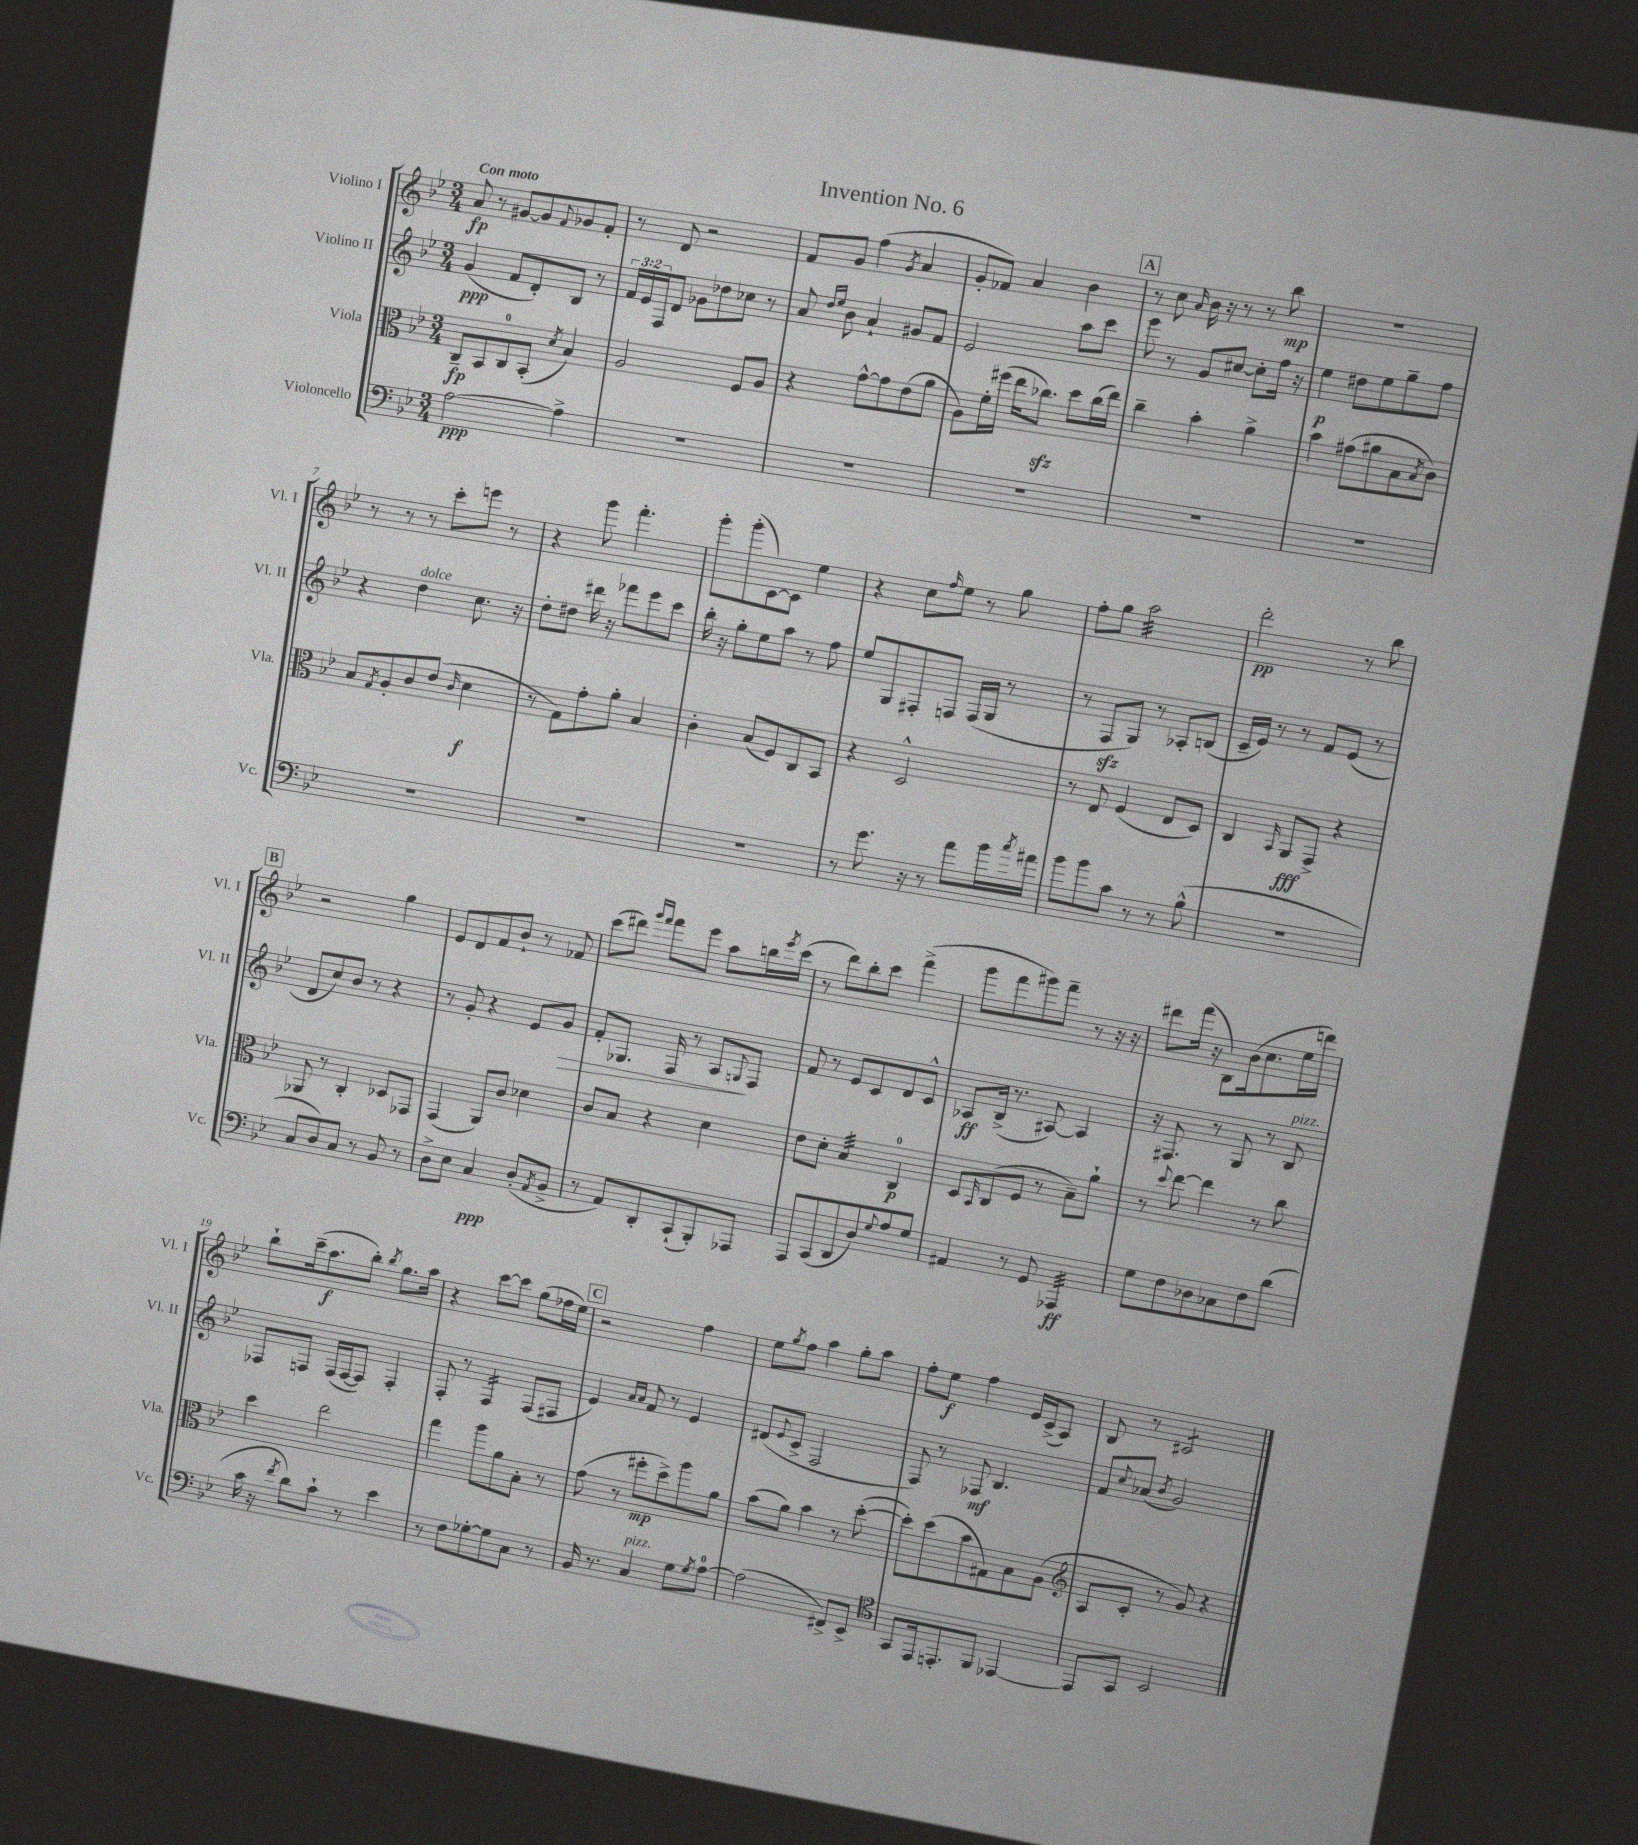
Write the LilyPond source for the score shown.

\header { title = "Invention No. 6" }
<<
\new StaffGroup <<
\new Staff = "s0" \with { instrumentName = "Violino I" shortInstrumentName = "Vl. I" } {
    \clef treble \key bes \major \numericTimeSignature \time 3/4 \tempo "Con moto"
    a'8\fp r8 gis'8~ gis'8 \appoggiatura { f'8 } ges'8 f'8-. |
    r8 d'8 r2 |
    f'8 g'8 f''4( \acciaccatura { g'8 } a'4 |
    g'8-. fes'8) a'4 bes'4 |
    \mark \markup { \box "A" } r8 c''8 \grace { a'16 } bes'16 r16 r8 r8 bes''8\mp |
    R2. |
    r8 r8 r8 c'''8-. e'''8 r8 |
    r4 g'''8 f'''4.-. |
    g'''8-. g'''8-.( c'8~) c'8 ees''4 |
    r4 c''8 \grace { f''16 } ees''8 r8 g''8 |
    f''8-. g''8 a''2:32 |
    d'''2-.\pp r8 bes''8 |
    \mark \markup { \box "B" } r2 g''4 |
    ees'8 d'8 f'8 bes'8-! r8 fes'8 |
    c'''8( dis'''8) \grace { g'''16 f'''16 } f'''8 ees'''8 a''8 b''16 \acciaccatura { ees'''8 } c'''16( |
    r8 d'''8) bes''8-. c'''8 f'''4->( |
    g'''8 f'''8 gis'''8) f'''8-- r8 r16 r16 |
    dis'''8 f'''16( r16 bes8) bes'16( c''8. ees''16 d'''16) |
    bes''8-! c'''16--( a''8.\f bes''8-.) \acciaccatura { bes''8 } g''8. a''16 |
    r4 c'''8~ c'''8 g''8( fes''16 ees''16) |
    \mark \markup { \box "C" } r2 f''4 |
    ees''8 \acciaccatura { g''8 } f''8 a''4 g''8-. a''8 |
    f''8-. ees''8\f f''4 ees'16 c'16->( a8) |
    bes8 r8 cis'2:8 \bar "|." |
}
\new Staff = "s1" \with { instrumentName = "Violino II" shortInstrumentName = "Vl. II" } {
    \clef treble \key bes \major \numericTimeSignature \time 3/4 \override Staff.TupletNumber.text = #tuplet-number::calc-fraction-text
    g'4\ppp( f'8 d'8-.) bes8 r8 |
    \tuplet 3/2 { f'16 ees'16 f16 } d'8 ges'8 des''8 ces''8 r8 |
    a'8 \grace { d''16 ees''16 } bes'8 a'4-! gis'8 f'8 |
    ees'2 a''8 c'''8 |
    \mark \markup { \box "A" } ees'''8 r8 g'8 cis''8~ cis''8-. f''16 r16 |
    ees''4\p dis''8 ees''8 g''8-- f''8 |
    r4 d''4^\markup { \italic "dolce" } c''8. r16 |
    d''8-. dis''8 dis'''16 r16 fes'''8 ees'''8 c'''8 |
    bes''16-. r16 g''8-. ees''8 a''8 r8 f''8 |
    ees''8 g8 fis8-. f8 f16( g16 r8 |
    r8 f8\sfz g8) r8 aes8-. b8( |
    c'16-- ees'16) r8 r8 f'8 ees'8( r8 |
    \mark \markup { \box "B" } d'8 c''8) bes'8 r8 r4 |
    r8 g'8-. r4 ees'8 g'8\> |
    f'8-. ges8. f16 r8 a8\! \appoggiatura { g8 } f8 |
    f'8 r8 ees'8 c'8 d'8 c'8-^ |
    aes8\ff bes16->( r8. ais8~) ais4 |
    r16 fis8. r8 g8 r8 bes8^\markup { \italic "pizz." } |
    fes8 f8 f16( f16~ f8) f4-. |
    f8-. r8 f4:16 f8( fis8 |
    \mark \markup { \box "C" } ees'4) \grace { a'16 a'16 } f'8 r8 ees'4 |
    dis'8( \appoggiatura { ees'8 } c'8-> f2 |
    f8) r8 fes8\mf bes4. |
    f'8 \appoggiatura { c''8 } aes'8( \acciaccatura { bes'8 } g'2) \bar "|." |
}
\new Staff = "s2" \with { instrumentName = "Viola" shortInstrumentName = "Vla." } {
    \clef alto \key bes \major \numericTimeSignature \time 3/4
    c8--\fp bes,8 c8-0 bes,8-.( \acciaccatura { d'8 } bes4) |
    a2 f8 a8 |
    r4 g'8~-^ g'8 ees'8( a'8 |
    a8) f'16-. fis''16( ees''16 ces''8.\sfz) d''8 ces''16( ees''16) |
    \mark \markup { \box "A" } c''4-- bes'4-. a'4-> |
    bes'4 gis'8( ais'8 bes8 \acciaccatura { bes8 } c'8) |
    bes8 \acciaccatura { g8 } a8-. c'8 ees'8( \grace { c'16 } d'4\f |
    r8 g8) g'8-. a'8-. bes4 |
    c'4-. bes8( f8) c8 bes,8 |
    r4 d2-^ |
    r8 ees8 f4( ees8 d8) |
    c4 \grace { bes,16 } a,8\fff g,8-> r4 |
    \mark \markup { \box "B" } aes,8 r8 c4-. des8 ges,8 |
    g,4( a,8) c'8 des'4 |
    c'8 bes8 r4 d'4 |
    ees'8 d'8-. bes4:32 c4-0\p |
    d8 \grace { bes,16 } c8( f8 r8 bes8--) a'8-! |
    r8 \appoggiatura { d''8 } ees''8~ ees''4 r8 c''8 |
    d''4 ees''2 |
    g''4 a''8 a'8 bes8-. r8 |
    \mark \markup { \box "C" } g'8( r8 fis''8-.\mp d''8->) a''8 a'8 |
    bes'8( a'8) bes'4 r8 d''8~-.( |
    d''8-.) d''8( bes'8 gis8) bes8 a8( |
    \clef treble a8 c'8-. r8 g'8) r4 \bar "|." |
}
\new Staff = "s3" \with { instrumentName = "Violoncello" shortInstrumentName = "Vc." } {
    \clef bass \key bes \major \numericTimeSignature \time 3/4
    a2~\ppp a4-> |
    R2. |
    R2. |
    R2. |
    \mark \markup { \box "A" } R2. |
    R2. |
    R2. |
    R2. |
    R2. |
    r8 g'8. r16 r8 a'8 bes'16 \acciaccatura { c''8 } ais'16 |
    bes'8 bes'8 c'8 r8 r8 bes8-^( |
    r2. |
    \mark \markup { \box "B" } c8 d8) c8 r8 bes,8 r8 |
    d8-> ees8 c4\ppp d8-.( \acciaccatura { a,8 } bes,8-> |
    r8 a,8) d,8-. c,8-!( bes,,8-.) aes,,8 |
    a,,8 c,8( d,8 d8) \appoggiatura { g8 } a8 g8 |
    ais,4 r8 g,8 aes,,4:32\ff |
    g8 f8 des8 ces8 f8 d'8( |
    c'16 r16 \acciaccatura { f'8 } d'8) c'8-! r8 ees'4 |
    r8 f8 ges8~-. ges8 c8 r8 |
    \mark \markup { \box "C" } bes,16 r8. c4^\markup { \italic "pizz." } g8 \acciaccatura { g8 } a8-0~ |
    a2( fis,8->) ees,8-> |
    \clef tenor g,8 ees,16 e,8.-. f,8 ees,4~ |
    ees,8 g,8 bes,2 \bar "|." |
}
>>
>>
